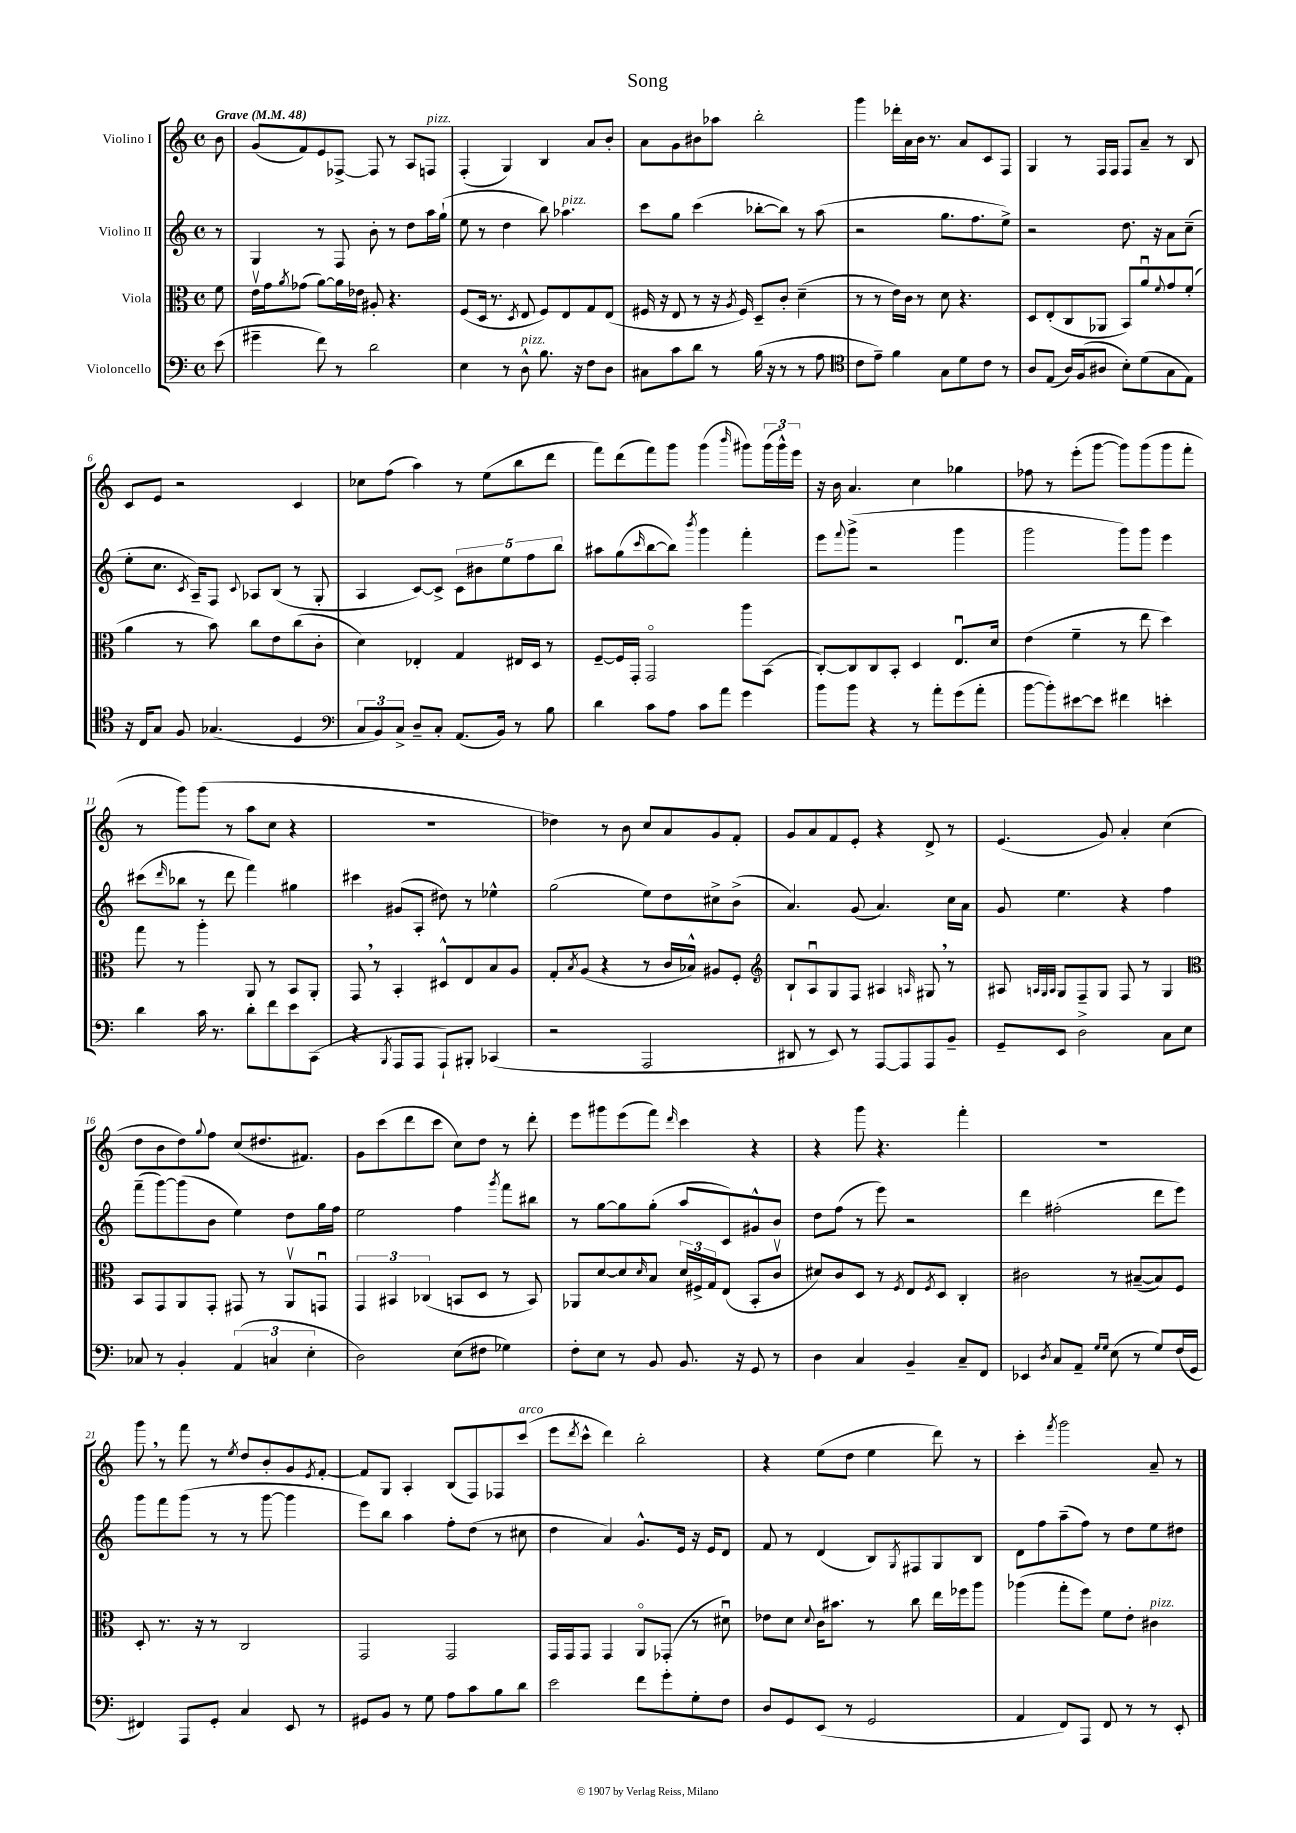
\header { title = "Song" }
<<
\new StaffGroup <<
\new Staff = "s0" \with { instrumentName = "Violino I" } {
    \clef treble \key c \major \defaultTimeSignature \time 4/4 \partial 8 \tempo "Grave" 4 = 48
    b'8 |
    g'8( f'8) e'8 fes8~-> fes8 r8 a8 f8^\markup { \italic "pizz." } |
    f4-.( g4) b4 a'8 b'8-. |
    a'8 g'8 bis'8 aes''8 b''2-. |
    g'''4 des'''16-. a'16 b'16 r8. a'8 c'8 f8 |
    g4 r8 f16 f16 f8 a'8-- r8 b8 |
    c'8 e'8 r2 c'4 |
    ces''8 f''8( a''4) r8 e''8( b''8 d'''8 |
    f'''8) d'''8( f'''8) g'''8 g'''4( \grace { b'''16 } gis'''8) \tuplet 3/2 { gis'''16( gis'''16-^) e'''16 } |
    r16 b'16 a'4. c''4 ges''4 |
    fes''8 r8 e'''8-.( g'''8~ g'''8) g'''8( g'''8 f'''8-. |
    r8 g'''8) g'''8( r8 a''8 c''8 r4 |
    R1 |
    des''4) r8 b'8 c''8 a'8 g'8 f'8-. |
    g'8 a'8 f'8 e'8-. r4 d'8-> r8 |
    e'4.( g'8) a'4-. c''4( |
    d''8 b'8 d''8) \appoggiatura { g''8 } f''8 c''8( dis''8. fis'8.) |
    g'8 c'''8( d'''8 c'''8 c''8) d''8 r8 d'''8-. |
    e'''8 gis'''8 e'''8( f'''8) \grace { d'''16 } c'''4 r4 |
    r4 g'''8 r4. f'''4-. |
    R1 |
    g'''8 \breathe r8 f'''8 r8 \acciaccatura { e''8 } d''8 b'8-. g'8 \acciaccatura { e'8 } f'8~-. |
    f'8 g8 a4-. b8( f8) fes8 c'''8^\markup { \italic "arco" }( |
    e'''8 \acciaccatura { d'''8 } c'''8-^ d'''4) b''2-. |
    r4 e''8( d''8 e''4 d'''8) r8 |
    c'''4-. \acciaccatura { f'''8 } g'''2 a'8-- r8 \bar "|." |
}
\new Staff = "s1" \with { instrumentName = "Violino II" } {
    \clef treble \key c \major \defaultTimeSignature \time 4/4 \partial 8
    r8 |
    g4 r8 f8 b'8-. r8 d''8 a''16 g''16-!( |
    e''8 r8 d''4 b''8) aes''4.^\markup { \italic "pizz." } |
    c'''8 g''8 c'''4( bes''8~-. bes''8) r8 a''8( |
    r2 g''8. f''8. e''8->) |
    r2 d''8. r16 a'8 c''8--( |
    e''8-. c''8. \acciaccatura { c'8 } a16--) f8 \appoggiatura { c'8 } aes8 b8( r8 g8-. |
    a4 c'8~) c'8-> \tuplet 5/4 { c'8 bis'8 e''8 f''8 b''8 } |
    ais''8 g''8( \grace { c'''16 } b''8~ b''8) \acciaccatura { b'''8 } g'''4 f'''4-. |
    e'''8 \appoggiatura { f'''8 } g'''8->( r2 g'''4 |
    g'''2 g'''8) g'''8 e'''4 |
    cis'''8( \grace { d'''16 } bes''8 r8 d'''8 f'''4) gis''4 |
    cis'''4 gis'8( a8-. dis''8) r8 ees''4-^ |
    g''2( e''8) d''8 cis''8-> b'8->( |
    a'4.) g'8( a'4.) c''16 a'16 |
    g'8 e''4. r4 f''4 |
    f'''8--( g'''8~) g'''8( b'8 e''4) d''8 g''16 f''16 |
    e''2 f''4 \acciaccatura { g'''8 } f'''8 bis''8 |
    r8 g''8~ g''8 g''8-.( a''8 c'8) gis'8-^ b'8 |
    d''8 f''8( r8 e'''8) r2 |
    d'''4 fis''2-.( d'''8 e'''8) |
    g'''8 f'''8 g'''8( r8 r8 g'''8~ g'''4 |
    e'''8) b''8 a''4 f''8-. d''8( r8 cis''8 |
    d''4 a'4) g'8.-^ e'16 r16 e'16 d'8 |
    f'8 r8 d'4( b8) \acciaccatura { g8 } fis8 g8 b8 |
    d'8 f''8 a''8--( f''8) r8 d''8 e''8 dis''8 \bar "|." |
}
\new Staff = "s2" \with { instrumentName = "Viola" } {
    \clef alto \key c \major \defaultTimeSignature \time 4/4 \partial 8
    f'8 |
    e'16\upbow g'16 \acciaccatura { a'8 } ges'8( a'8~) a'16 ees'16 ais8-. r4. |
    f8( d16 r8. \acciaccatura { d8 } e8 f8) e8 g8 e8( |
    fis16 r16 e8 r8 r16 \acciaccatura { a8 } fis16) d8-- c'8-. d'4--( |
    r8 r8 e'16) c'16 r8 d'8 r4. |
    d8 e8-.( c8 aes,8 b,8) a'8\downbow \appoggiatura { f'8 } g'8 f'8-.( |
    a'4 r8 b'8) c''8 e'8 c''8( c'8-. |
    d'4) ees4-. g4 eis16 d16 r8 |
    f8~-- f16 g,16-. g,2\flageolet a''8 b,8( |
    c8~-.) c8 c8 b,8-. d4 e8.\downbow d'16 |
    e'4( f'4-- r8 e''8 d''4) |
    g''8 r8 a''4-. a,8 r8 b,8 a,8-. |
    g,8 \breathe r8 b,4-. dis8-^ e8 b8 a8 |
    g8-. \acciaccatura { b8 } a8( r4 r8 c'16 bes16-^) ais8 f8-. |
    \clef treble b8-! a8\downbow g8 f8 ais4 \grace { a16 } gis8 \breathe r8 |
    ais8 \grace { a32 g32 a32 } g8 f8-- g8 f8 r8 g4 |
    \clef alto b,8 g,8 a,8 g,8-. gis,8 r8 a,8\upbow g,8\downbow |
    \tuplet 3/2 { g,4 bis,4 ces4( } b,8 d8 r8 b,8) |
    aes,8 d'8~ d'8 \grace { d'16 } b8 \tuplet 3/2 { d'16 fis16-> g16 } e8( b,8-. c'8\upbow |
    dis'8) c'8 d8 r8 \acciaccatura { f8 } e8 \acciaccatura { f8 } d8 c4-. |
    cis'2 r8 bis8~--( bis8) f8 |
    d8-. r8. r16 r8 c2 |
    g,2 g,2 |
    g,16 g,16 g,8 g,4 a,8\flageolet ges,8-.( r8 dis'8\downbow) |
    ees'8 d'8 \appoggiatura { d'8 } c'16 bis'8. r8 c''8 e''16 fes''16 a''8 |
    aes''4( g''8-. f''8) f'8 e'8-. cis'4^\markup { \italic "pizz." } \bar "|." |
}
\new Staff = "s3" \with { instrumentName = "Violoncello" } {
    \clef bass \key c \major \defaultTimeSignature \time 4/4 \partial 8
    e'8( |
    gis'4-- f'8) r8 d'2 |
    e4 r8 d8-^^\markup { \italic "pizz." } b8. r16 f8 d8 |
    cis8 c'8 d'8 r8 b16( r16 r8 r8 a8 |
    \clef tenor c'8 e'8--) f'4 g8 d'8 c'8 r8 |
    a8 e8( a16) f16( ais8 b8-.) d'8( g8 e8) |
    r16 c16 g8 f8 ges4.( d4 |
    \clef bass \tuplet 3/2 { c8 b,8) c8-> } d8-- c8-. a,8.( b,16) r8 b8 |
    d'4 c'8 a8 c'8 a'8 g'4 |
    b'8 b'8 r4 r8 a'8-. g'8( a'8-. |
    b'8~ b'8-.) eis'8~ eis'8 fis'4 e'4-. |
    d'4 c'16 r8. d'8-. f'8 e'8 c,8( |
    r4 \acciaccatura { b,,8 } a,,8 a,,8 a,,8-!) bis,,8-. ces,4( |
    r2 a,,2 |
    dis,8 r8 e,8) r8 a,,8~ a,,8 a,,8 b,8-- |
    g,8-- e,8 d2-> c8 e8 |
    ces8 r8 b,4-. \tuplet 3/2 { a,4( c4 e4-. } |
    d2) e8( fis8 ges4) |
    f8-. e8 r8 b,8 b,8. r16 g,8 r8 |
    d4 c4 b,4-- c8-- f,8 |
    ees,4 \acciaccatura { d8 } c8 a,8-- \grace { g16 g16 } e8( r8 g8) f16( g,16 |
    fis,4) a,,8 g,8-. c4 e,8 r8 |
    gis,8 b,8 r8 g8 a8 c'8 b8 d'8 |
    e'2 f'8 g'8-. g8-. f8 |
    d8 g,8 e,8( r8 g,2 |
    a,4 f,8) a,,8 f,8 r8 r8 e,8-. \bar "|." |
}
>>
>>
